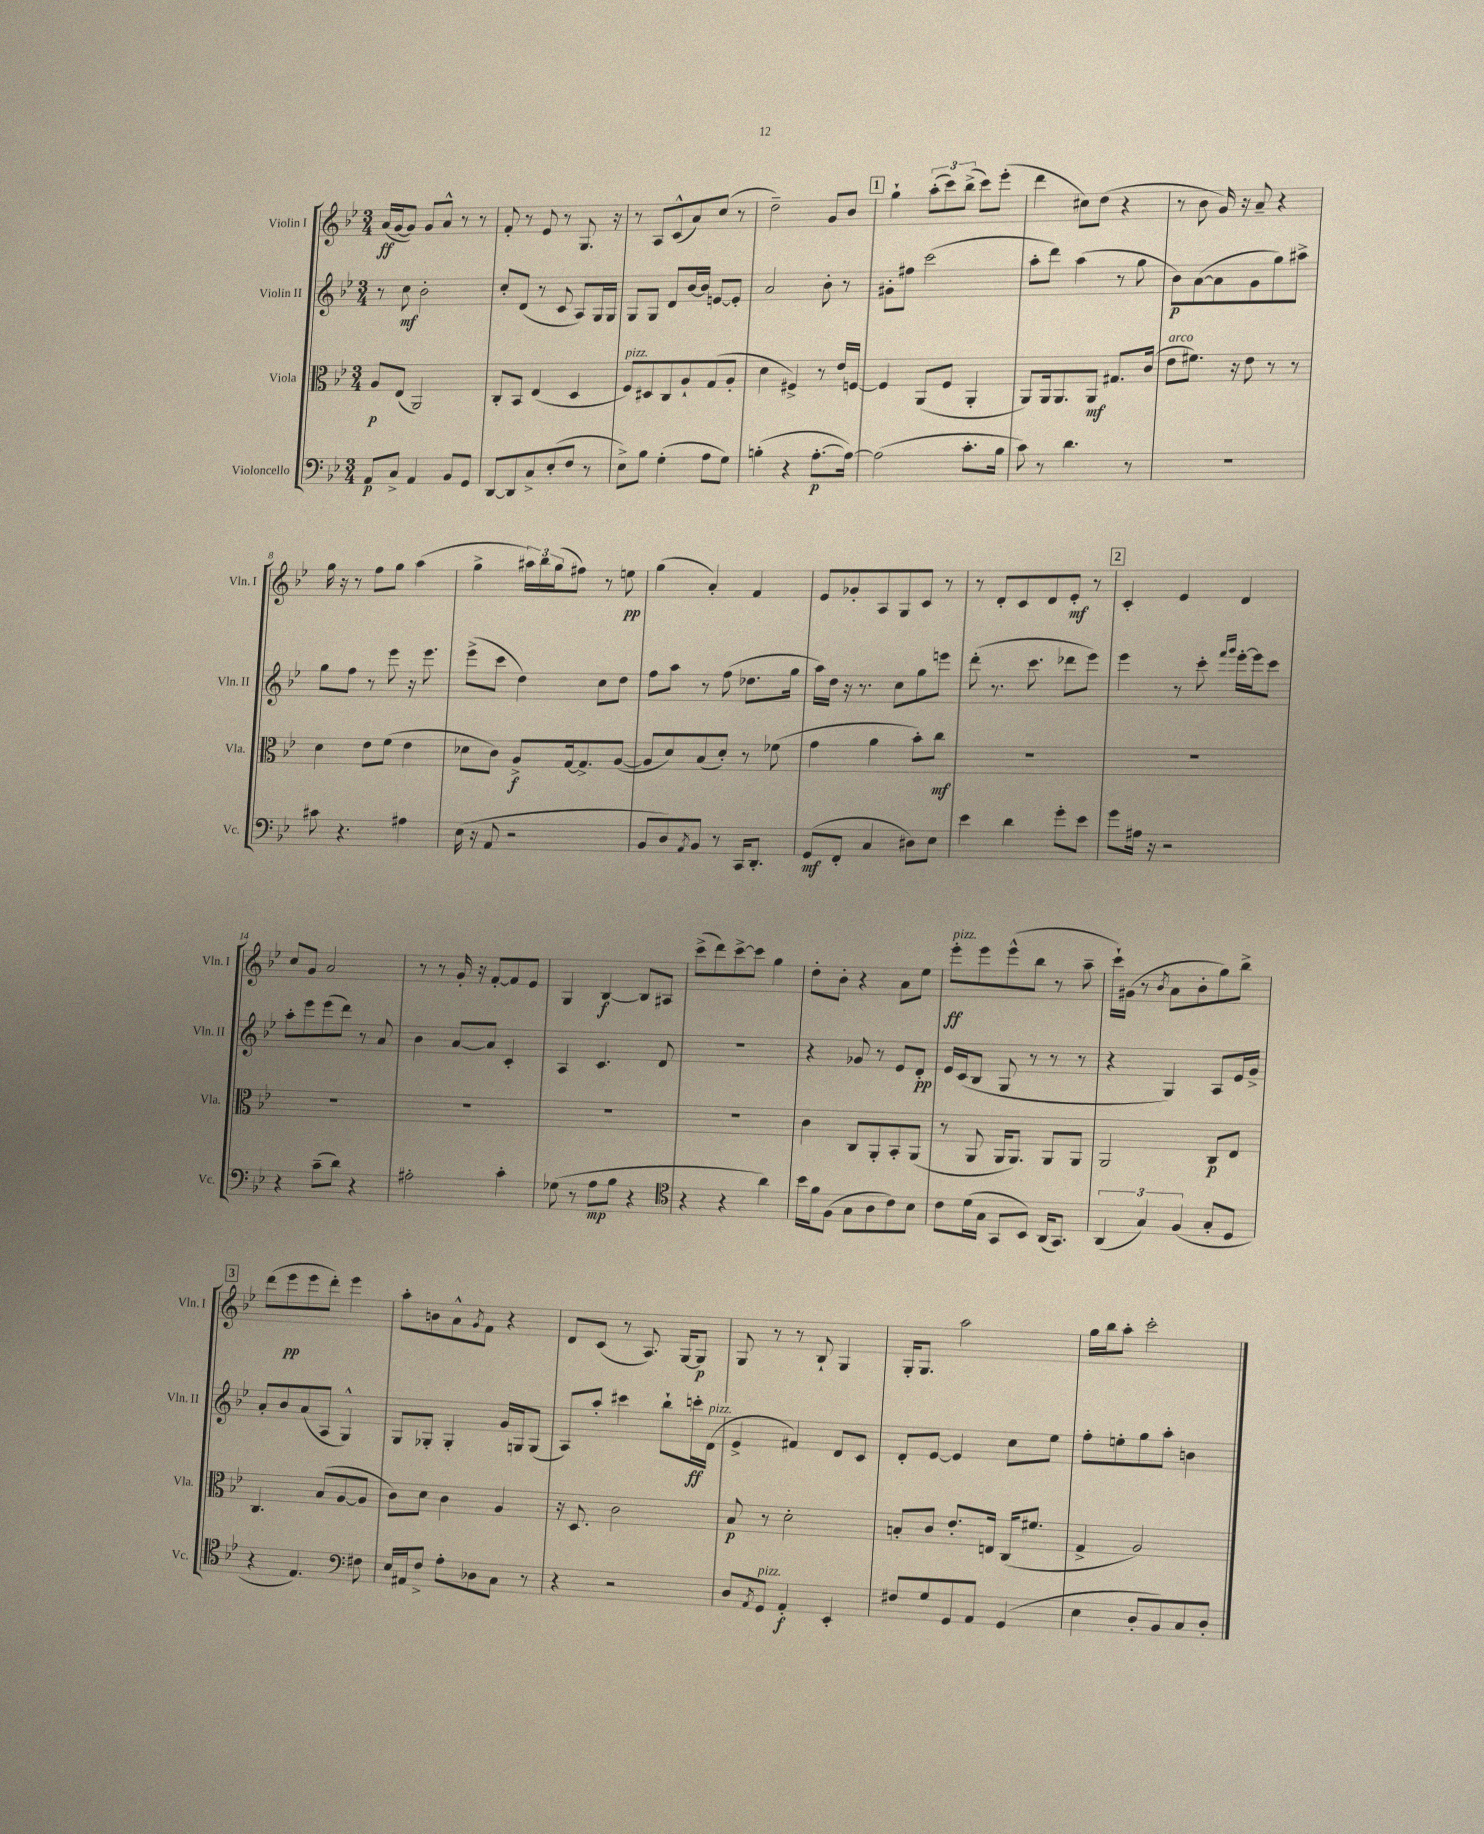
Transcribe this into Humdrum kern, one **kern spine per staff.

**kern	**kern	**kern	**kern
*staff4	*staff3	*staff2	*staff1
*clefF4	*clefC3	*clefG2	*clefG2
*k[b-e-]	*k[b-e-]	*k[b-e-]	*k[b-e-]
*M3/4	*M3/4	*M3/4	*M3/4
8AA	8A	8r	(16a
.	.	.	[16g
8C^	(8E-	8cc	8g])
4AA	2AA)	2b-'	8g
.	.	.	8a^^
8BB-	.	.	8r
8GG	.	.	8r
=	=	=	=
[8DD	8C'	8cc'	8f'
8DD]	8BB-	(8d	8r
8C^	(4E-	8r	8e-
(8E-'	.	8c	8r
8F	4D	8A)	8.G
8r	.	16G	.
.	.	16G	16r
=	=	=	=
8E-^)	8F)	8G	8r
8B-	8D#	8G	8A
(4G'	8C	8d	(8c^^
.	8A`	[16b-	8a)
.	.	16b-]	.
8A	(8G	[8e	(8cc
8G)	8A'	8e']	8r
=	=	=	=
(4B'	4d	2a	2dd~)
4r	4F#^)	.	.
[8.A'	8r	8b-'	8g
.	16e-	8r	8b-
16A_)	[16F	.	.
=	=	=	=
(2A]	4F]	8g#'	4gg`
.	.	8ff#	.
.	(8AA	(2ccc	(12aa'
.	.	.	12ccc)
.	8F	.	.
.	.	.	(12bb-^
8.c'	4AA'	.	8ccc)
.	.	.	(8eee-'
16B-	.	.	.
=	=	=	=
8c)	8AA)	8aa'	4ddd
8r	16AA	8ddd)	.
.	8.AA	.	.
4.d	.	(4aa	8cc#)
.	8AA	.	(8dd
.	8.G#	8r	4r
8r	.	8gg	.
.	(16c	.	.
=	=	=	=
2.r	8e-	8b-)	8r
.	8.f#)	([8a	8b-
.	.	8a]	16g)
.	16r	.	16r
.	8e-	8g	8a~
.	8r	8gg)	4r
.	8r	8aa#^	.
=	=	=	=
8c#	4d	8gg	16gg
.	.	.	16r
4.r	.	8ff	8r
.	8e-	8r	8ff
.	(8f	8eee-	8gg
4A#	4e-	16r	(4aa
.	.	8.eee-	.
=	=	=	=
(16E-	8d-	(8eee-^	4gg^
16r	.	.	.
8AA	8c)	8ccc	.
2r	8A^	4dd)	24aa#)
.	.	.	24bb-
.	.	.	(24gg
.	[16G	.	8ff#)
.	8.G^]	.	.
.	.	8cc	8r
.	([8A	8dd	8ee
=	=	=	=
8BB-	8A]	8ff	(4gg
8D)	8d)	8aa	.
8qAA	.	.	.
8BB-	(8B-	8r	4a')
8r	8d')	(8ff	.
16CC	8r	8.dd-	4f
8.DD'	.	.	.
.	(8f-	.	.
.	.	16gg	.
=	=	=	=
(8GG	4g	16aa)	8e-
.	.	16dd	.
8FF'	.	16r	8g-'
.	.	8.r	.
4C	4a	.	8A
.	.	8cc	8G
8D#)	8b-')	8gg	8c
8E-	8cc	8eee	8r
=	=	=	=
4e-	2.r	(8ddd'	8r
.	.	8.r	8d'
4d	.	.	8c
.	.	8.ccc	.
.	.	.	8d
8g'	.	8ddd-	8e-'
8e-	.	8eee-)	8r
=	=	=	=
8g	2.r	4eee-	4c'
16A#	.	.	.
16r	.	.	.
2r	.	8r	4e-
.	.	8ccc'	.
.	.	16qqfff	.
.	.	16qqggg	.
.	.	[16eee-'	4d
.	.	16eee-]	.
.	.	8ccc	.
=	=	=	=
4r	2.r	8aa'	8cc
.	.	8eee-	8g
(8c~	.	(8eee-	2a
8d)	.	8ddd)	.
4r	.	8r	.
.	.	8a	.
=	=	=	=
2A#'	2.r	4b-	8r
.	.	.	8r
.	.	[8a	16g'
.	.	.	16r
.	.	8a]	[8f'
4c'	.	4c'	8f]
.	.	.	8e-
=	=	=	=
(8G-	2.r	4A	4G
8r	.	.	.
8A	.	4.c	[4B-
8B-	.	.	.
4r	.	.	8B-]
.	.	8d	8A#
=	=	=	=
*clefC4	*	*	*
4r	2.r	2.r	(8ccc^
.	.	.	8ddd)
4r	.	.	[8ccc^
.	.	.	8ccc]
4a)	.	.	4gg
=	=	=	=
16b-	4c	4r	8dd'
16f	.	.	.
(8F	.	.	8b-'
8G	8C	8g-	4r
8A	8AA'	8r	.
8c)	8BB-'	8e-	8a
8B-	(8AA	8d'	8ee-
=	=	=	=
8c	8r	16e-	8eee-'
.	.	(16c	.
(16d	8AA	8B-	8eee-
16G	.	.	.
8GG	16AA	8G	(8eee-^^
.	8.AA)	.	.
8BB-)	.	8r	8bb-
(16AA	8AA	8r	8r
8.GG)	.	.	.
.	8AA	8r	8aa~
=	=	=	=
(6AA	2AA	4r	16ccc`)
.	.	.	(16g#
.	.	.	8r
6G)	.	.	.
.	.	.	8qb-
.	.	4G)	8a
(6F	.	.	.
.	.	.	8b-'
8G'	8C	8A	8gg)
8D	8E-	16e-	8bb-^
.	.	16g^	.
=	=	=	=
4r	4.C	8a'	(8ddd
.	.	8b-	8eee-
4.E-)	.	(8a	8eee-
.	(8B-	8A	8ddd')
.	[8A	4G^^)	4eee-
*clefF4	*	*	*
8F#	8A]	.	.
=	=	=	=
16E-	8c)	8G	8aa'
16AA#	.	.	.
8F^	8d	8G-'	8b
8A'	4c	4G-'	8a^^
.	.	.	8qg
8D-	.	.	8f
8C	4A	16g	4r
.	.	16G	.
8r	.	(8G	.
=	=	=	=
4r	16r	8A)	8d
.	8.D	.	.
.	.	8aa'	(8c
2r	2c	4ccc#	8r
.	.	.	8.A)
.	.	8bb-`	.
.	.	.	[16G
.	.	16ccc'	8G]
.	.	(16d	.
=	=	=	=
8D	8B-	4e-^	8G
8qAA	.	.	.
8GG	8r	.	8r
4AA'	2d'	4f#)	8r
.	.	.	8B-`
4EE-'	.	8d	4G
.	.	8c	.
=	=	=	=
8F#	8B'	8d'	16G'
.	.	.	8.G
8G	8c	[8e-	.
8GG	8.e-'	4e-]	2aa
8AA	.	.	.
.	16E	.	.
(4GG	(16C	8cc	.
.	8.f#	.	.
.	.	8ee-	.
=	=	=	=
4E-	4G^	8ff'	16gg
.	.	.	16bb-
.	.	8ee'	8aa'
8D'	2A)	8gg	2ccc'
8BB-)	.	8aa'	.
8C	.	4b	.
8D'	.	.	.
==	==	==	==
*-	*-	*-	*-
